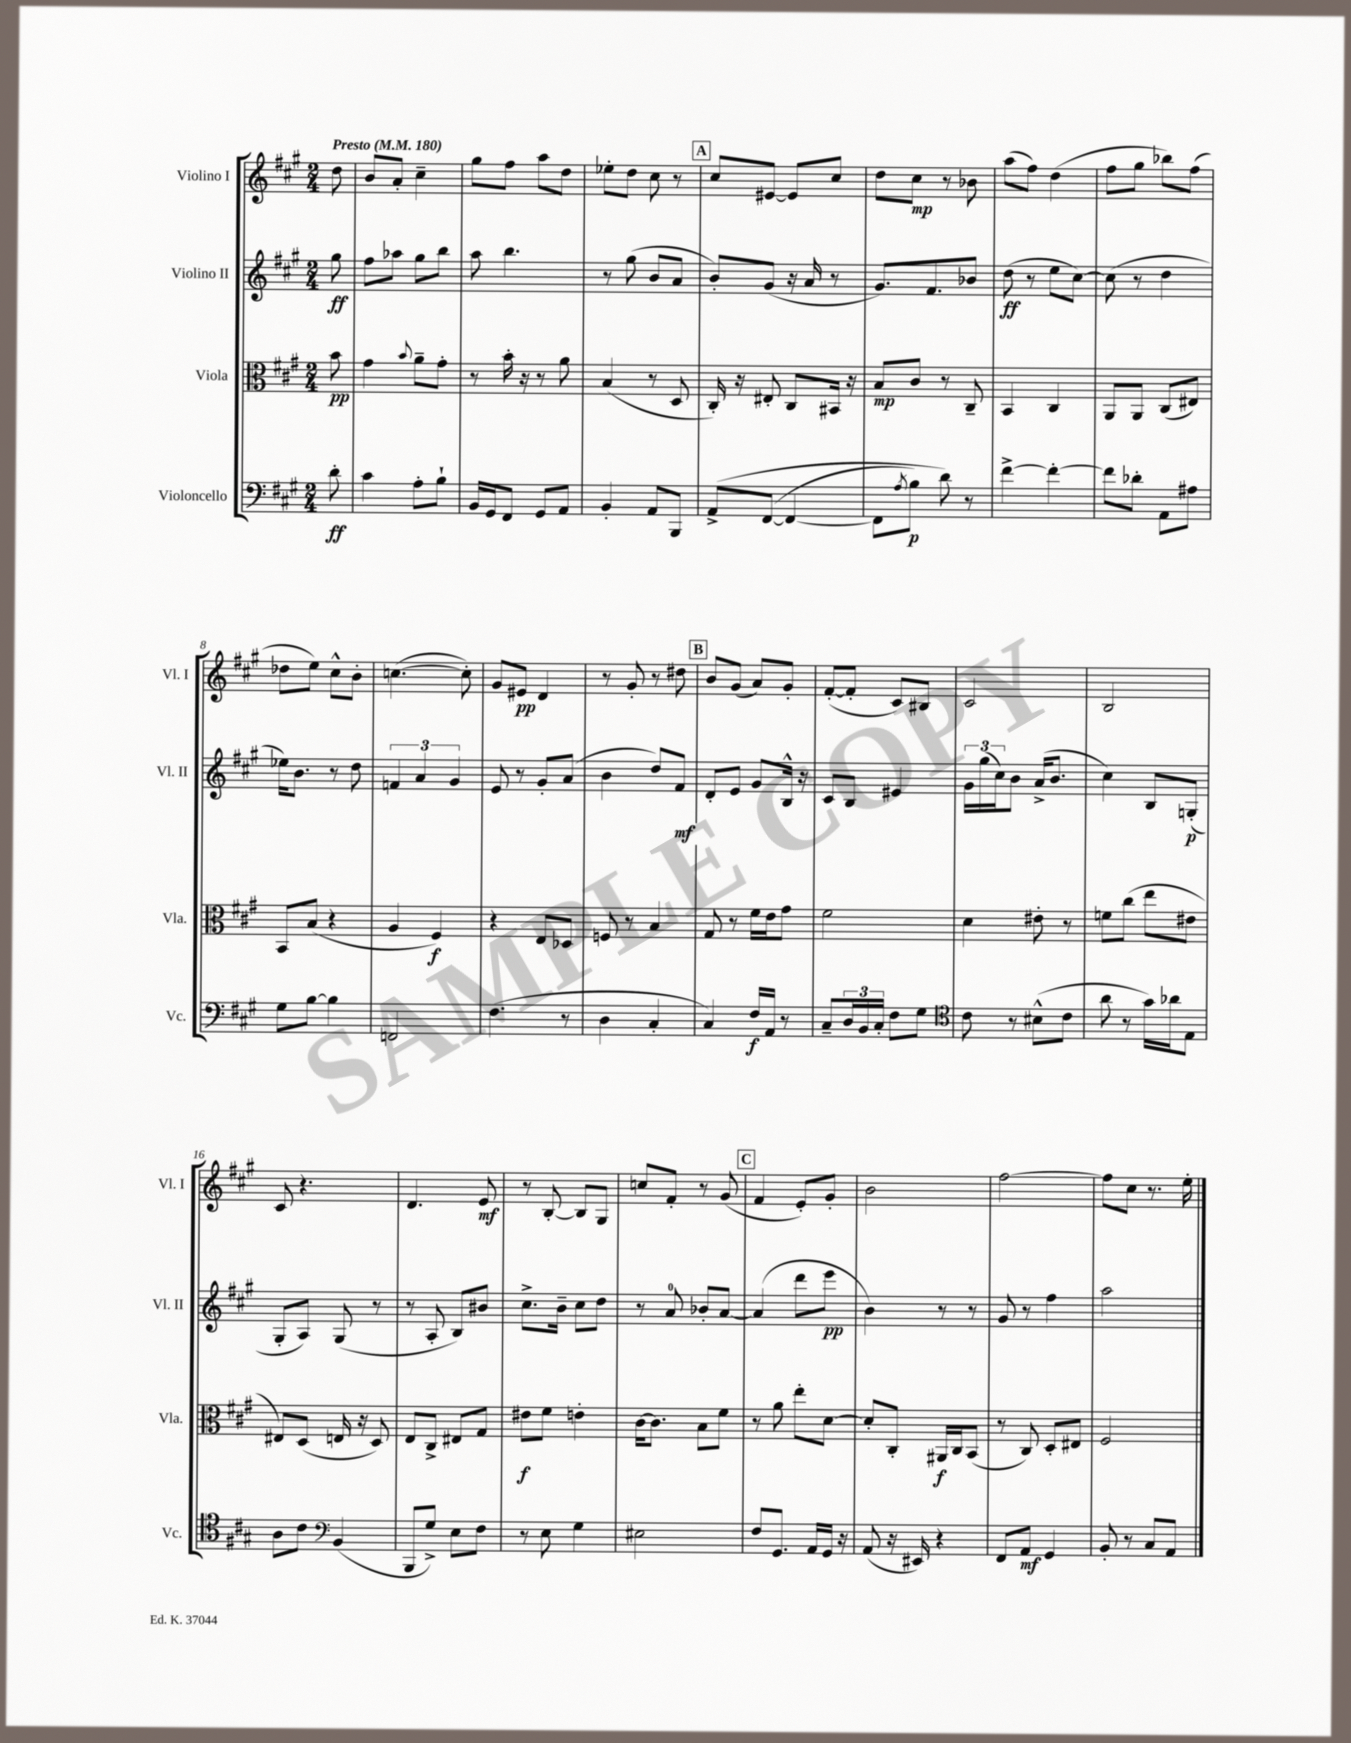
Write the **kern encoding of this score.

**kern	**dynam	**kern	**dynam	**kern	**dynam	**kern	**dynam
*part4	*part4	*part3	*part3	*part2	*part2	*part1	*part1
*staff4	*staff4	*staff3	*staff3	*staff2	*staff2	*staff1	*staff1
*I"Violoncello	*	*I"Viola	*	*I"Violino II	*	*I"Violino I	*
*I'Vc.	*	*I'Vla.	*	*I'Vl. II	*	*I'Vl. I	*
*clefF4	*	*clefC3	*	*clefG2	*	*clefG2	*
*k[f#c#g#]	*	*k[f#c#g#]	*	*k[f#c#g#]	*	*k[f#c#g#]	*
*M2/4	*	*M2/4	*	*M2/4	*	*M2/4	*
*MM180	*	*MM180	*	*MM180	*	*MM180	*
=	=	=	=	=	=	=	=
!	!	!	!	!	!	!LO:TX:a:B:t=Presto	!
8d'\	ff	8b\	pp	8gg#\	ff	8dd\	.
=1	=1	=1	=1	=1	=1	=1	=1
4c#\	.	4g#\	.	8ff#\L	.	8b/L	.
.	.	.	.	8aa-X\J	.	8a'/J	.
.	.	8qqb/	.	.	.	.	.
8A'\L	.	8a~\L	.	8gg#\L	.	4cc#~\	.
8B`\J	.	8g#'\J	.	8bb\J	.	.	.
=2	=2	=2	=2	=2	=2	=2	=2
16BB/LL	.	8r	.	8aa\	.	8gg#\L	.
16GG#/J	.	.	.	.	.	.	.
8FF#/J	.	16b'\	.	4.bb\	.	8ff#\J	.
.	.	16r	.	.	.	.	.
8GG#/L	.	8r	.	.	.	8aa\L	.
8AA/J	.	8a\	.	.	.	8dd\J	.
=3	=3	=3	=3	=3	=3	=3	=3
4BB'/	.	(4B/	.	8r	.	8ee-X'\L	.
.	.	.	.	(8gg#\	.	8dd\J	.
8AA/L	.	8r	.	8b/L	.	8cc#\	.
8BBB/J	.	8D/	.	8a/J	.	8r	.
!!LO:REH:place=s1:t=A
=4	=4	=4	=4	=4	=4	=4	=4
(8AA^/L	.	16C#'/)	.	8b'/L)	.	8cc#/L	.
.	.	16r	.	.	.	.	.
([8FF#/J	.	8E#X'/	.	(8g#/J	.	[8e#X/J	.
4FF#/_	.	8C#/L	.	16r	.	8e#/L]	.
.	.	.	.	16a/	.	.	.
.	.	16BB#X/Jk	.	8r	.	8cc#/J	.
.	.	16r	.	.	.	.	.
=5	=5	=5	=5	=5	=5	=5	=5
8FF#\L]	.	8B/L	mp	8.g#/L)	.	8dd\L	.
8qA/	.	.	.	.	.	.	.
8B\J)	p	8c#/J	.	.	.	8cc#\J	mp
.	.	.	.	8.f#/	.	.	.
8d\)	.	8r	.	.	.	8r	.
8r	.	8C#~/	.	8b-X/J	.	8b-X\	.
=6	=6	=6	=6	=6	=6	=6	=6
[4f#^\	.	4BB/	.	(8dd\	ff	(8aa\L	.
.	.	.	.	8r	.	8ff#\J)	.
4f#'\_	.	4C#/	.	8ee\L	.	(4dd\	.
.	.	.	.	[8cc#\J)	.	.	.
=7	=7	=7	=7	=7	=7	=7	=7
8f#\L]	.	8AA/L	.	(8cc#\]	.	8ff#\L	.
8d-X'\J	.	8AA/J	.	8r	.	8gg#\J	.
8AA\L	.	(8C#/L	.	4dd\	.	8bb-X\L)	.
8A#X\J	.	8E#X/J)	.	.	.	(8ff#\J	.
!!LO:LB:g=z
=8	=8	=8	=8	=8	=8	=8	=8
8G#\L	.	8BB/L	.	16ee-X\KL)	.	8dd-X\L	.
.	.	.	.	8.b\J	.	.	.
[8B\J	.	(8B/J	.	.	.	8ee\J)	.
4B\]	.	4r	.	8r	.	8cc#^^\L	.
.	.	.	.	8dd\	.	8b'\J	.
=9	=9	=9	=9	=9	=9	=9	=9
2FFn/	.	4A/	.	6fn/	.	([4.ccn\	.
.	.	.	.	6a/	.	.	.
.	.	4F#/)	f	.	.	.	.
.	.	.	.	6g#/	.	.	.
.	.	.	.	.	.	8cc'\])	.
=10	=10	=10	=10	=10	=10	=10	=10
(4.F#\	.	4r	.	8e/	.	8g#/L	.
.	.	.	.	8r	.	8e#X/J	pp
.	.	8E/L	.	8g#'/L	.	4d/	.
8r	.	8D-X/J	.	(8a/J	.	.	.
=11	=11	=11	=11	=11	=11	=11	=11
4D\	.	8Fn/	.	4b\	.	8r	.
.	.	8r	.	.	.	8g#'/	.
4C#'/	.	4B/	.	8dd/L)	.	8r	.
.	.	.	.	8f#/J	mf	8dd#X\	.
!!LO:REH:place=s1:t=B
=12	=12	=12	=12	=12	=12	=12	=12
4C#/)	.	8G#/	.	8d'/L	.	8b/L	.
.	.	8r	.	8e/J	.	(8g#/J	.
16F#/LL	f	16f#\LL	.	8g#/L	.	8a/L)	.
16AA/JJ	.	16e\J	.	.	.	.	.
8r	.	8g#\J	.	16B^^/Jk	.	8g#'/J	.
.	.	.	.	16r	.	.	.
=13	=13	=13	=13	=13	=13	=13	=13
8C#~/L	.	2f#\	.	8c#/L	.	([8f#'/L	.
24D/L	.	.	.	8B/J	.	8f#'/J]	.
24BB/	.	.	.	.	.	.	.
24C#'/JJ	.	.	.	.	.	.	.
8F#\L	.	.	.	4e#X/	.	8c#/L)	.
8G#\J	.	.	.	.	.	8B#X/J	.
=14	=14	=14	=14	=14	=14	=14	=14
*clefC4	*	*	*	*	*	*	*
8c#\	.	4d\	.	24g#\LL	.	2c#/	.
.	.	.	.	(24gg#\	.	.	.
.	.	.	.	24cc#\J)	.	.	.
8r	.	.	.	8b\J	.	.	.
(8B#X^^\L	.	8e#X'\	.	(16a^/KL	.	.	.
.	.	.	.	8.b/J	.	.	.
8c#\J	.	8r	.	.	.	.	.
=15	=15	=15	=15	=15	=15	=15	=15
8a\	.	8fn\L	.	4cc#\)	.	2B/	.
8r	.	(8cc#\J	.	.	.	.	.
16g#\LL)	.	8ee\L	.	8B/L	.	.	.
16a-X\J	.	.	.	.	.	.	.
8E\J	.	8e#X\J	.	(8Gn'/J	p	.	.
!!LO:LB:g=z
=16	=16	=16	=16	=16	=16	=16	=16
8A\L	.	8E#X/L)	.	8G#'/L	.	8c#/	.
8c#\J	.	(8D/J	.	8A/J)	.	4.r	.
*clefF4	*	*	*	*	*	*	*
(4BB/	.	16En/	.	(8G#/	.	.	.
.	.	16r	.	.	.	.	.
.	.	8D/)	.	8r	.	.	.
=17	=17	=17	=17	=17	=17	=17	=17
8BBB/L	.	8E/L	.	8r	.	4.d/	.
8G#^/J)	.	8C#^/J	.	8A'/	.	.	.
8E\L	.	8E#X/L	.	8B/L)	.	.	.
8F#\J	.	8G#/J	.	8b#X/J	.	8e/	mf
=18	=18	=18	=18	=18	=18	=18	=18
8r	.	8e#X\L	f	8.cc#^\L	.	8r	.
8E\	.	8f#\J	.	.	.	[8B'/	.
.	.	.	.	16b~\Jk	.	.	.
4G#\	.	4en'\	.	8cc#\L	.	8B/L]	.
.	.	.	.	8dd\J	.	8G#/J	.
=19	=19	=19	=19	=19	=19	=19	=19
2E#X\	.	[16c#\KL	.	8r	.	8ccn/L	.
.	.	8.c#\J]	.	.	.	.	.
.	.	.	.	8a/	.	8f#'/J	.
.	.	8B\L	.	8b-X'/L	.	8r	.
.	.	8f#\J	.	[8a/J	.	(8g#/	.
!!LO:REH:place=s1:t=C
=20	=20	=20	=20	=20	=20	=20	=20
8F#/L	.	8r	.	(4a/]	.	4f#/	.
8.GG#/J	.	8a\	.	.	.	.	.
.	.	8ee'\L	.	8ddd\L	.	8e'/L)	.
16AA/LL	.	.	.	.	.	.	.
16GG#/JJ	.	[8d\J	.	8eee\J	pp	8g#'/J	.
16r	.	.	.	.	.	.	.
=21	=21	=21	=21	=21	=21	=21	=21
(8AA/	.	8d'/L]	.	4b\)	.	2b\	.
16r	.	8C#'/J	.	.	.	.	.
16EE#X/)	.	.	.	.	.	.	.
4r	.	16AA#X/LL	f	8r	.	.	.
.	.	16C#/J	.	.	.	.	.
.	.	(8BB/J	.	8r	.	.	.
=22	=22	=22	=22	=22	=22	=22	=22
8FF#/L	.	8r	.	8g#/	.	[2ff#\	.
8AA/J	mf	8C#/)	.	8r	.	.	.
4GG#/	.	8D'/L	.	4ff#\	.	.	.
.	.	8E#X/J	.	.	.	.	.
=23	=23	=23	=23	=23	=23	=23	=23
8BB'/	.	2F#/	.	2aa\	.	8ff#\L]	.
8r	.	.	.	.	.	8cc#\J	.
8C#/L	.	.	.	.	.	8.r	.
8AA/J	.	.	.	.	.	.	.
.	.	.	.	.	.	16ee'\	.
==	==	==	==	==	==	==	==
*-	*-	*-	*-	*-	*-	*-	*-
